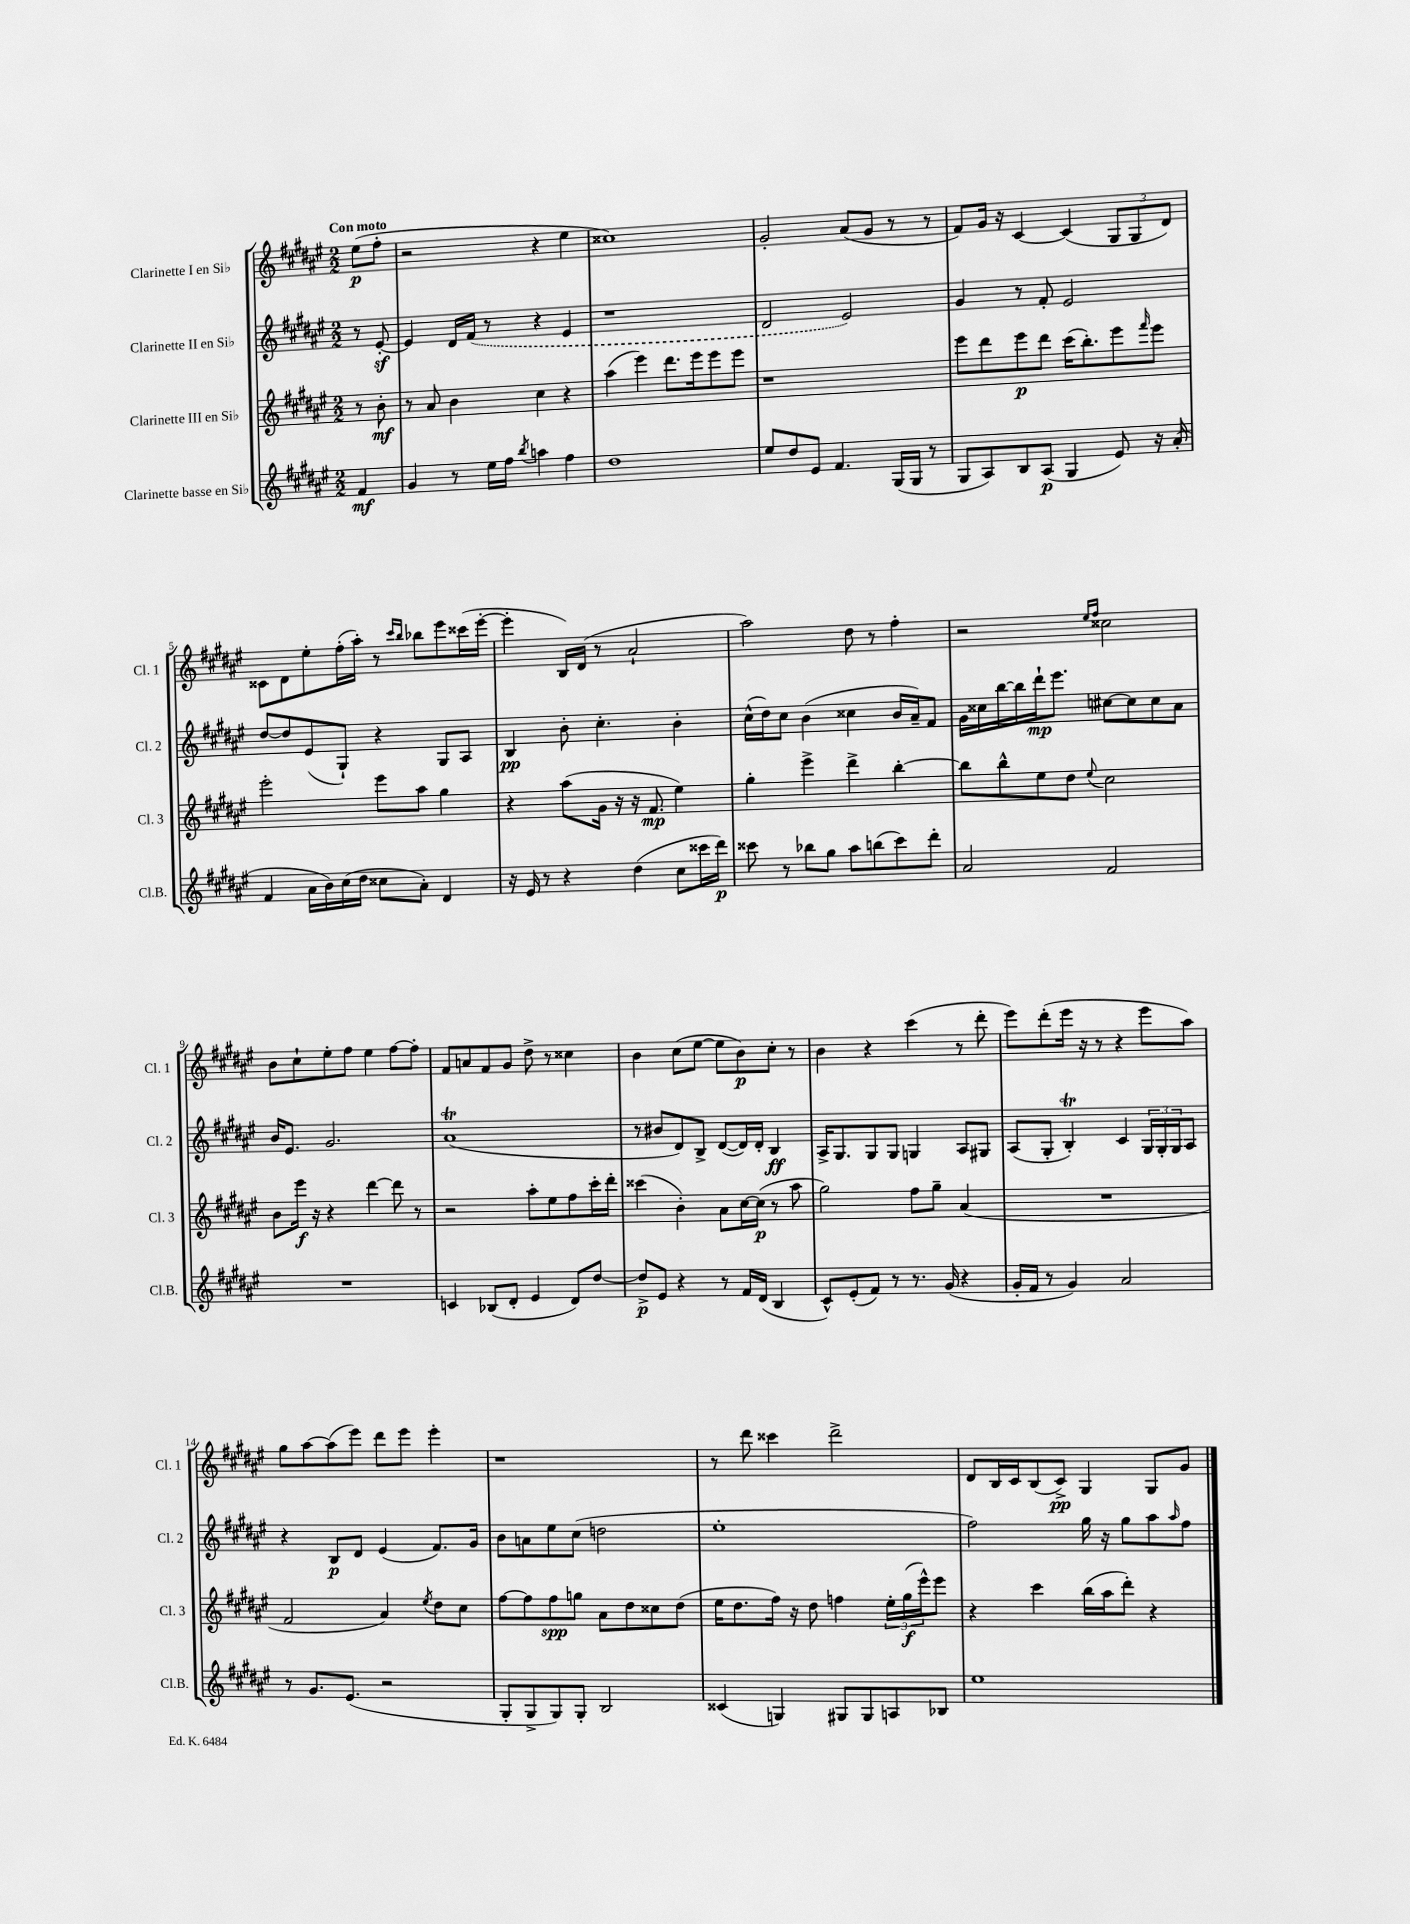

**kern	**dynam	**kern	**dynam	**kern	**dynam	**kern	**dynam
*part4	*part4	*part3	*part3	*part2	*part2	*part1	*part1
*staff4	*staff4	*staff3	*staff3	*staff2	*staff2	*staff1	*staff1
*I"Clarinette basse en Si♭	*	*I"Clarinette III en Si♭	*	*I"Clarinette II en Si♭	*	*I"Clarinette I en Si♭	*
*I'Cl.B.	*	*I'Cl. 3	*	*I'Cl. 2	*	*I'Cl. 1	*
*clefG2	*	*clefG2	*	*clefG2	*	*clefG2	*
*k[f#c#g#d#a#e#]	*	*k[f#c#g#d#a#e#]	*	*k[f#c#g#d#a#e#]	*	*k[f#c#g#d#a#e#]	*
*M2/2	*	*M2/2	*	*M2/2	*	*M2/2	*
=	=	=	=	=	=	=	=
!	!	!	!	!	!	!LO:TX:a:B:t=Con moto	!
4f#/	mf	8r	.	8r	.	(8ee#\L	p
.	.	8b'\	mf	[8e#z'/	.	8ff#'\J	.
=1	=1	=1	=1	=1	=1	=1	=1
4g#/	.	8r	.	4e#/]	.	2r	.
.	.	8a#/	.	.	.	.	.
8r	.	4b\	.	16d#/LL	.	.	.
.	.	.	.	(16f#/JJ	.	.	.
16ee#\LL	.	.	.	8r	.	.	.
16ff#\JJ	.	.	.	.	.	.	.
8qbb/	.	.	.	.	.	.	.
4aan\	.	4cc#\	.	4r	.	4r	.
4ff#\	.	4r	.	4e#/	.	4ee#\	.
=2	=2	=2	=2	=2	=2	=2	=2
1dd#	.	(4aa#\	.	1r	.	1cc##X)	.
.	.	4eee#\)	.	.	.	.	.
.	.	8.ddd#\L	.	.	.	.	.
.	.	16eee#\k	.	.	.	.	.
.	.	8eee#\	.	.	.	.	.
.	.	8eee#\J	.	.	.	.	.
=3	=3	=3	=3	=3	=3	=3	=3
8ee#/L	.	1r	.	2d#/	.	2g#'/	.
8dd#/	.	.	.	.	.	.	.
8e#/J	.	.	.	.	.	.	.
4.f#/	.	.	.	.	.	.	.
.	.	.	.	2e#/)	.	(8a#/L	.
.	.	.	.	.	.	8g#/J	.
(16G#/LL	.	.	.	.	.	8r	.
16G#/JJ	.	.	.	.	.	.	.
8r	.	.	.	.	.	8r	.
=4	=4	=4	=4	=4	=4	=4	=4
8G#/L	.	8eee#\L	.	4g#/	.	8f#/L)	.
8A#/)	.	8ddd#\	.	.	.	16g#/Jk	.
.	.	.	.	.	.	16r	.
8B/	.	8eee#\	p	8r	.	[4c#/	.
(8A#/J	p	8ddd#\J	.	8f#'/	.	.	.
4G#/	.	(16ccc#\KL	.	2e#/	.	(4c#/]	.
.	.	8.bb'\)	.	.	.	.	.
8e#/)	.	8eee#\	.	.	.	12G#/L	.
.	.	.	.	.	.	12G#/	.
.	.	16qqfff#/	.	.	.	.	.
16r	.	8eee#\J	.	.	.	.	.
.	.	.	.	.	.	12d#/J)	.
(16a#'/	.	.	.	.	.	.	.
!!LO:LB:g=z
=5	=5	=5	=5	=5	=5	=5	=5
4f#/	.	2eee#'\	.	[8dd#/L	.	8c##X\L	.
.	.	.	.	8dd#/]	.	8d#\	.
16a#\LL	.	.	.	(8e#/	.	8ee#'\	.
16b\)	.	.	.	.	.	.	.
(16cc#\	.	.	.	8G#`/J)	.	(16ff#'\L	.
16dd#\JJ	.	.	.	.	.	16aa#'\JJ)	.
8cc##X\L	.	8eee#\L	.	4r	.	8r	.
.	.	.	.	.	.	16qqccc#/LL	.
.	.	.	.	.	.	16qqbb/JJ	.
8a#'\J)	.	8aa#\J	.	.	.	8bb-X\L	.
4d#/	.	4gg#\	.	8G#/L	.	8eee#\	.
.	.	.	.	8A#/J	.	(16ccc##X\L	.
.	.	.	.	.	.	[16eee#'\JJ	.
=6	=6	=6	=6	=6	=6	=6	=6
16r	.	4r	.	4B/	pp	4eee#'\]	.
16e#/	.	.	.	.	.	.	.
8r	.	.	.	.	.	.	.
4r	.	(8aa#\L	.	8b'\	.	16B/LL)	.
.	.	.	.	.	.	(16d#/JJ	.
.	.	16g#\Jk	.	4.cc#'\	.	8r	.
.	.	16r	.	.	.	.	.
(4dd#\	.	16r	.	.	.	2a#`/	.
.	.	8.f#/	mp	.	.	.	.
8cc#\L	.	4ee#\)	.	4b'\	.	.	.
16ccc##X\L	.	.	.	.	.	.	.
16ddd#\JJ)	p	.	.	.	.	.	.
=7	=7	=7	=7	=7	=7	=7	=7
8ccc##X\	.	4gg#'\	.	(16cc#^^\LL	.	2aa#\)	.
.	.	.	.	16dd#\J)	.	.	.
8r	.	.	.	8cc#\J	.	.	.
8bb-X\L	.	4eee#^\	.	(4b\	.	.	.
8gg#\J	.	.	.	.	.	.	.
8aa#\L	.	4ddd#^\	.	4cc##X\	.	8dd#\	.
(8bbn\	.	.	.	.	.	8r	.
8ccc##\)	.	[4bb'\	.	16b/LL	.	4ff#'\	.
.	.	.	.	16a#~/J)	.	.	.
8ddd#'\J	.	.	.	8f#/J	.	.	.
=8	=8	=8	=8	=8	=8	=8	=8
2a#/	.	8bb\L]	.	16g#\LL	.	2r	.
.	.	.	.	16cc##X\	.	.	.
.	.	8bb^^\	.	[16bb\	.	.	.
.	.	.	.	16bb\]	.	.	.
.	.	8ee#\	.	16ddd#`\J	mp	.	.
.	.	.	.	8.eee#\J	.	.	.
.	.	8dd#\J	.	.	.	.	.
.	.	.	.	.	.	16qqee#/LL	.
.	.	8qqee#/	.	.	.	16qqff#/JJ	.
2f#/	.	2cc#\	.	[8cc#X\L	.	2cc##X\	.
.	.	.	.	8cc#\]	.	.	.
.	.	.	.	8cc#\	.	.	.
.	.	.	.	8a#\J	.	.	.
!!LO:LB:g=z
=9	=9	=9	=9	=9	=9	=9	=9
1r	.	8b\L	.	16b/KL	.	8b\L	.
.	.	.	.	8.e#/J	.	.	.
.	.	16eee#\Jk	f	.	.	8cc#`\	.
.	.	16r	.	.	.	.	.
.	.	4r	.	2.g#/	.	8ee#'\	.
.	.	.	.	.	.	8ff#\J	.
.	.	[4ddd#\	.	.	.	4ee#\	.
.	.	8ddd#\]	.	.	.	[8ff#\L	.
.	.	8r	.	.	.	8ff#'\J]	.
=10	=10	=10	=10	=10	=10	=10	=10
4cn/	.	2r	.	(1a#t	.	8f#/L	.
.	.	.	.	.	.	8an/	.
(8B-X/L	.	.	.	.	.	8f#/	.
8d#'/J	.	.	.	.	.	8g#/J	.
4e#/	.	8aa#'\L	.	.	.	8dd#^\	.
.	.	8ee#\	.	.	.	8r	.
8d#/L)	.	8ff#\	.	.	.	4cc##X\	.
[8dd#/J	.	16ccc#'\L	.	.	.	.	.
.	.	16ddd#'\JJ	.	.	.	.	.
=11	=11	=11	=11	=11	=11	=11	=11
8dd#^/L]	p	(4ccc##X\	.	8r	.	4b\	.
8e#/J	.	.	.	8b#X/L	.	.	.
4r	.	4b'\)	.	8d#/)	.	(8cc#\L	.
.	.	.	.	8B^/J	.	[8ee#\J	.
8r	.	8a#\L	.	([8d#/L	.	8ee#\L]	.
16f#/LL	.	[16cc#\L	.	16d#/L])	.	8b\)	p
(16d#/JJ	.	(16cc#\JJ]	p	16d#'/JJ	.	.	.
4B/	.	8r	.	4B/	ff	8cc#'\J	.
.	.	8aa#\	.	.	.	8r	.
=12	=12	=12	=12	=12	=12	=12	=12
8c#^^/L)	.	2gg#\)	.	16A#^/KL	.	4b\	.
.	.	.	.	8.G#/	.	.	.
(8e#'/	.	.	.	.	.	.	.
8f#/J)	.	.	.	8G#/	.	4r	.
8r	.	.	.	8G#/J	.	.	.
8.r	.	8ff#\L	.	4Gn/	.	(4ccc#\	.
.	.	8gg#~\J	.	.	.	.	.
(16g#/	.	.	.	.	.	.	.
4r	.	(4a#/	.	8A#/L	.	8r	.
.	.	.	.	8G#X/J	.	8ddd#'\	.
=13	=13	=13	=13	=13	=13	=13	=13
16g#'/LL	.	1r	.	(8A#/L	.	8eee#\L)	.
16f#/JJ	.	.	.	.	.	.	.
8r	.	.	.	8G#'/J	.	(8ddd#'\	.
4g#/)	.	.	.	4BT'/)	.	16eee#\Jk	.
.	.	.	.	.	.	16r	.
.	.	.	.	.	.	8r	.
2a#/	.	.	.	4c#/	.	4r	.
.	.	.	.	24G#/LL	.	8eee#\L	.
.	.	.	.	24G#'/	.	.	.
.	.	.	.	24G#/J	.	.	.
.	.	.	.	8A#/J	.	8aa#\J)	.
!!LO:LB:g=z
=14	=14	=14	=14	=14	=14	=14	=14
8r	.	2f#/	.	4r	.	8gg#\L	.
8.g#/L	.	.	.	.	.	[8aa#\	.
.	.	.	.	8B/L	p	(8aa#\]	.
(8.e#/J	.	.	.	.	.	.	.
.	.	.	.	8d#/J	.	8eee#\J)	.
2r	.	4a#/)	.	(4e#/	.	8ddd#\L	.
.	.	.	.	.	.	8eee#\J	.
.	.	8qee#/	.	.	.	.	.
.	.	8dd#\L	.	8.f#/L)	.	4eee#'\	.
.	.	8cc#\J	.	.	.	.	.
.	.	.	.	16g#/Jk	.	.	.
=15	=15	=15	=15	=15	=15	=15	=15
8G#'/L	.	[8ff#\L	.	8b\L	.	1r	.
8G#^/	.	8ff#\]	.	8an\	.	.	.
8G#/)	.	8ff#\	spp	8ee#\	.	.	.
8G#'/J	.	8ggn\J	.	(8cc#\J	.	.	.
2B/	.	8a#\L	.	2ddn\	.	.	.
.	.	8dd#\	.	.	.	.	.
.	.	8cc##X\	.	.	.	.	.
.	.	(8dd#\J	.	.	.	.	.
=16	=16	=16	=16	=16	=16	=16	=16
(4c##X/	.	16ee#\KL	.	1ee#'	.	8r	.
.	.	8.dd#\	.	.	.	.	.
.	.	.	.	.	.	8ddd#\	.
4Gn/)	.	16ff#\Jk)	.	.	.	4ccc##X\	.
.	.	16r	.	.	.	.	.
.	.	8dd#\	.	.	.	.	.
8G#X/L	.	4ffn\	.	.	.	2ddd#^\	.
8G#/	.	.	.	.	.	.	.
8An/	.	24ee#'\LL	.	.	.	.	.
.	.	(24gg#\	f	.	.	.	.
.	.	24eee#^^\J)	.	.	.	.	.
8B-X/J	.	8eee#\J	.	.	.	.	.
=17	=17	=17	=17	=17	=17	=17	=17
1ee#	.	4r	.	2ff#\)	.	8d#/L	.
.	.	.	.	.	.	16B/L	.
.	.	.	.	.	.	16c#/J	.
.	.	4ccc#\	.	.	.	(8B/	.
.	.	.	.	.	.	8c#^/J)	pp
.	.	(16bb\LL	.	16gg#\	.	4G#/	.
.	.	16aa#\J	.	16r	.	.	.
.	.	8ddd#'\J)	.	8gg#\L	.	.	.
.	.	4r	.	8aa#\	.	8G#/L	.
.	.	.	.	16qqaa#/	.	.	.
.	.	.	.	8ff#\J	.	8g#/J	.
==	==	==	==	==	==	==	==
*-	*-	*-	*-	*-	*-	*-	*-
